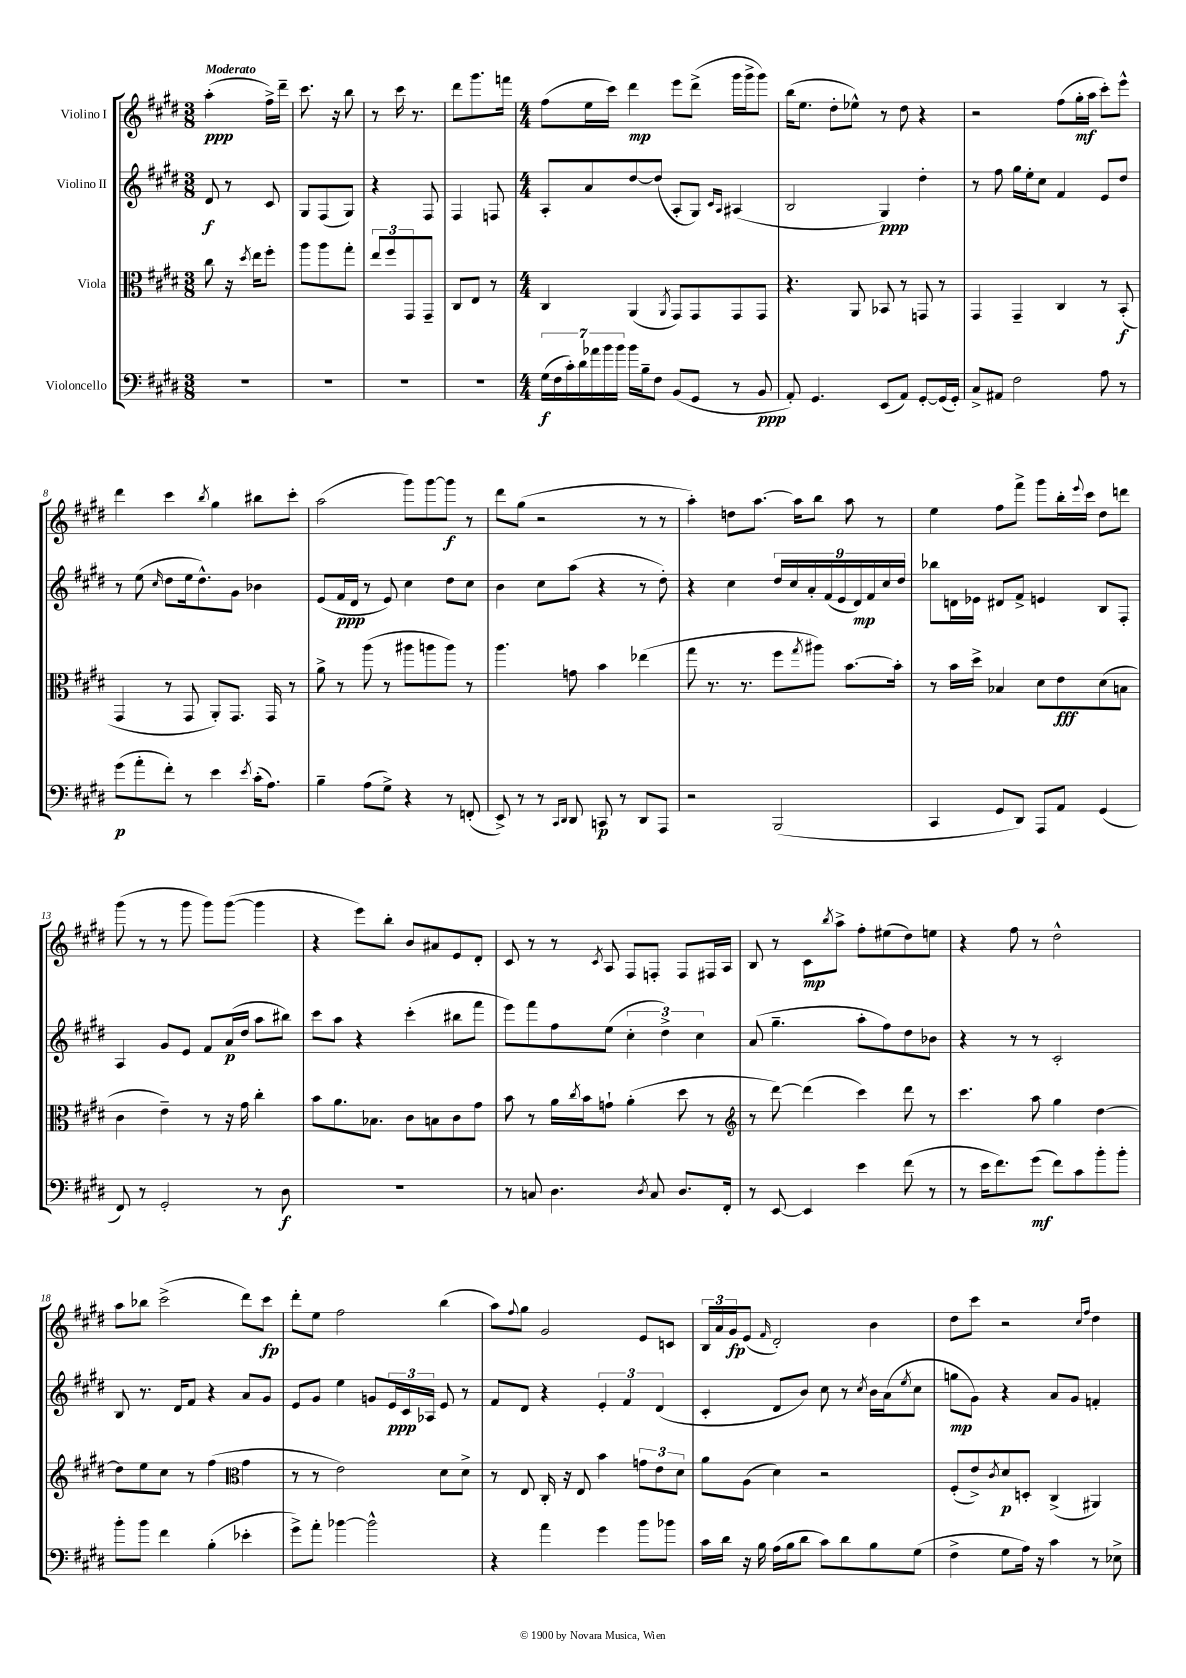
<<
\new StaffGroup <<
\new Staff = "s0" \with { instrumentName = "Violino I" } {
    \clef treble \key e \major \numericTimeSignature \time 3/8 \tempo "Moderato"
    a''4-.\ppp( fis''16->) dis'''16-- |
    cis'''8. r16 b''8 |
    r8 cis'''16 r8. |
    dis'''8 gis'''8. f'''16 |
    \numericTimeSignature \time 4/4 fis''8( e''16 cis'''16) dis'''4\mp e'''8 dis'''8->( gis'''16 gis'''16-> gis'''8) |
    b''16( e''8. dis''8-. ees''8-^) r8 dis''8 r4 |
    r2 fis''8( gis''16-.\mf a''16 cis'''8-.) e'''8-^ |
    dis'''4 cis'''4 \acciaccatura { b''8 } gis''4 bis''8 cis'''8-. |
    a''2( gis'''8) gis'''8~ gis'''8\f r8 |
    dis'''8 gis''8( r2 r8 r8 |
    a''4-.) d''8 a''8.~ a''16 b''8 a''8 r8 |
    e''4 fis''8 fis'''8-> gis'''8 b''16-. \appoggiatura { e'''8 } cis'''16 dis''8 d'''8 |
    gis'''8( r8 r8 gis'''8 gis'''8) gis'''8~( gis'''4 |
    r4 e'''8) b''8-. b'8 ais'8 e'8 dis'8-. |
    cis'8 r8 r8 \acciaccatura { cis'8 } a8 fis8 f8-. f8 fis16 a16 |
    b8 r8 cis'8\mp \acciaccatura { b''8 } a''8-> fis''8-. eis''8( dis''8) e''8 |
    r4 fis''8 r8 dis''2-^ |
    a''8 bes''8 cis'''2->( dis'''8) cis'''8\fp |
    dis'''8-. e''8 fis''2 b''4( |
    a''8) \appoggiatura { fis''8 } gis''8 gis'2 e'8 c'8 |
    \tuplet 3/2 { b16 a'16 gis'16\fp } e'8( \grace { fis'16 } dis'2-.) b'4 |
    dis''8 cis'''8 r2 \grace { cis''16 fis''16 } dis''4 \bar "|." |
}
\new Staff = "s1" \with { instrumentName = "Violino II" } {
    \clef treble \key e \major \numericTimeSignature \time 3/8
    dis'8\f r8 cis'8 |
    gis8 fis8( gis8) |
    r4 fis8 |
    fis4 f8 |
    \numericTimeSignature \time 4/4 a8-. a'8 dis''8~ dis''8( a8-. gis8) \grace { cis'16 a16 } ais4( |
    b2 gis4\ppp) dis''4-. |
    r8 fis''8 gis''16 e''16-. cis''8 fis'4 e'8 dis''8 |
    r8 e''8( \grace { cis''16 } dis''8 e''16 dis''8.-^) gis'8 bes'4 |
    e'8( fis'16\ppp dis'16 r8 e'8) cis''4 dis''8 cis''8 |
    b'4 cis''8 a''8( r4 r8 dis''8-.) |
    r4 cis''4 \tuplet 9/8 { dis''16 cis''16 a'16-. fis'16( e'16 dis'16\mp) fis'16 cis''16 dis''16 } |
    bes''8 d'16 ees'16 dis'8 fis'8-> e'4 b8 fis8-. |
    a4 gis'8 e'8 fis'8 a'16\p( dis''16 a''8 bis''8) |
    cis'''8 a''8 r4 cis'''4-.( bis''8 fis'''8 |
    e'''8) fis'''8 fis''8 e''8( \tuplet 3/2 { cis''4-. dis''4->) cis''4 } |
    a'8( gis''4.-- a''8-. fis''8) dis''8 bes'8 |
    r4 r8 r8 cis'2-. |
    b8 r8. dis'16 fis'8 r4 a'8 gis'8 |
    e'8 gis'8 e''4 g'8 \tuplet 3/2 { e'16\ppp cis'16 aes16 } e'8 r8 |
    fis'8 dis'8 r4 \tuplet 3/2 { e'4-. fis'4 dis'4( } |
    cis'4-. dis'8 b'8) cis''8 r8 \acciaccatura { cis''8 } b'16 a'16( \acciaccatura { e''8 } cis''8 |
    g''8\mp gis'8) r4 a'8 gis'8 f'4-. \bar "|." |
}
\new Staff = "s2" \with { instrumentName = "Viola" } {
    \clef alto \key e \major \numericTimeSignature \time 3/8
    cis''8 r16 \acciaccatura { dis''8 } e''16 fis''8-. |
    a''8 a''8 gis''8-. |
    \tuplet 3/2 { e''8 fis''8 gis,8 } gis,8-- |
    cis8 e8 r8 |
    \numericTimeSignature \time 4/4 cis4 a,4( \acciaccatura { a,8 } gis,8) gis,8 gis,8 gis,8 |
    r4. a,8 bes,8 r8 g,8 r8 |
    gis,4 gis,4-- cis4 r8 b,8-.\f( |
    gis,4 r8 gis,8 a,8-.) gis,8. gis,16 r8 |
    a'8-> r8 a''8( r8 ais''8 a''8 a''8) r8 |
    a''4. g'8 b'4 ees''4( |
    gis''8 r8. r8. fis''8 \acciaccatura { gis''8 } ais''8) b'8.~ b'16-. |
    r8 b'16 dis''16-> bes4 dis'8 e'8\fff dis'8( b8 |
    cis'4 e'4--) r8 r16 gis'16 cis''4-. |
    b'8 a'8. bes8. cis'8 b8 cis'8 gis'8 |
    b'8 r8 a'16 \acciaccatura { cis''8 } b'16 g'8-! a'4-.( dis''8 r8 |
    \clef treble r8 dis'''8~) dis'''4( cis'''4) dis'''8 r8 |
    cis'''4. a''8 gis''4 dis''4~ |
    dis''8 e''8 cis''8 r8 fis''4( \clef alto gis'4 |
    r8 r8 e'2) dis'8 dis'8-> |
    r8 e8 cis16-. r16 e8 b'4 \tuplet 3/2 { g'8 e'8 dis'8 } |
    a'8 a8( dis'4) r2 |
    fis8-.( e'8->) \acciaccatura { cis'8 } dis'8\p d8-. cis4->( ais,4) \bar "|." |
}
\new Staff = "s3" \with { instrumentName = "Violoncello" } {
    \clef bass \key e \major \numericTimeSignature \time 3/8
    R4. |
    R4. |
    R4. |
    R4. |
    \numericTimeSignature \time 4/4 \tuplet 7/4 { gis16\f( fis16 cis'16-.) dis'16 aes'16 b'16 b'16 } b'16 b16-- fis8 b,8( gis,8 r8 b,8\ppp |
    a,8-.) gis,4. e,8( a,8) gis,8~-. gis,16( gis,16-.) |
    cis8-> ais,8 fis2 a8 r8 |
    gis'8\p( a'8-. fis'8-.) r8 e'4 \acciaccatura { e'8 } cis'16-.( a8.) |
    b4-- a8( gis8->) r4 r8 f,8-.( |
    e,8->) r8 r8 \grace { cis,16 dis,16 } dis,8 c,8\p r8 dis,8 a,,8 |
    r2 b,,2( |
    cis,4 gis,8 dis,8) a,,8 a,8 gis,4( |
    fis,8) r8 gis,2-. r8 dis8\f |
    R1 |
    r8 c8 dis4. \acciaccatura { dis8 } c8 dis8. fis,16-. |
    r8 e,8~ e,4 e'4 fis'8( r8 |
    r8 e'16 fis'8.) gis'8\mf( fis'8) cis'8 b'8-. b'8-. |
    b'8-. b'8 fis'4 b4-.( ees'4-. |
    gis'8->) a'8-. bes'4~ bes'2-^ |
    r4 a'4 gis'4 b'8 bes'8 |
    cis'16 dis'16 r16 b16 a16( b16 dis'8 cis'8) dis'8 b8 gis8( |
    fis4-> gis8 a16) r16 cis'4 r8 ees8-> \bar "|." |
}
>>
>>
